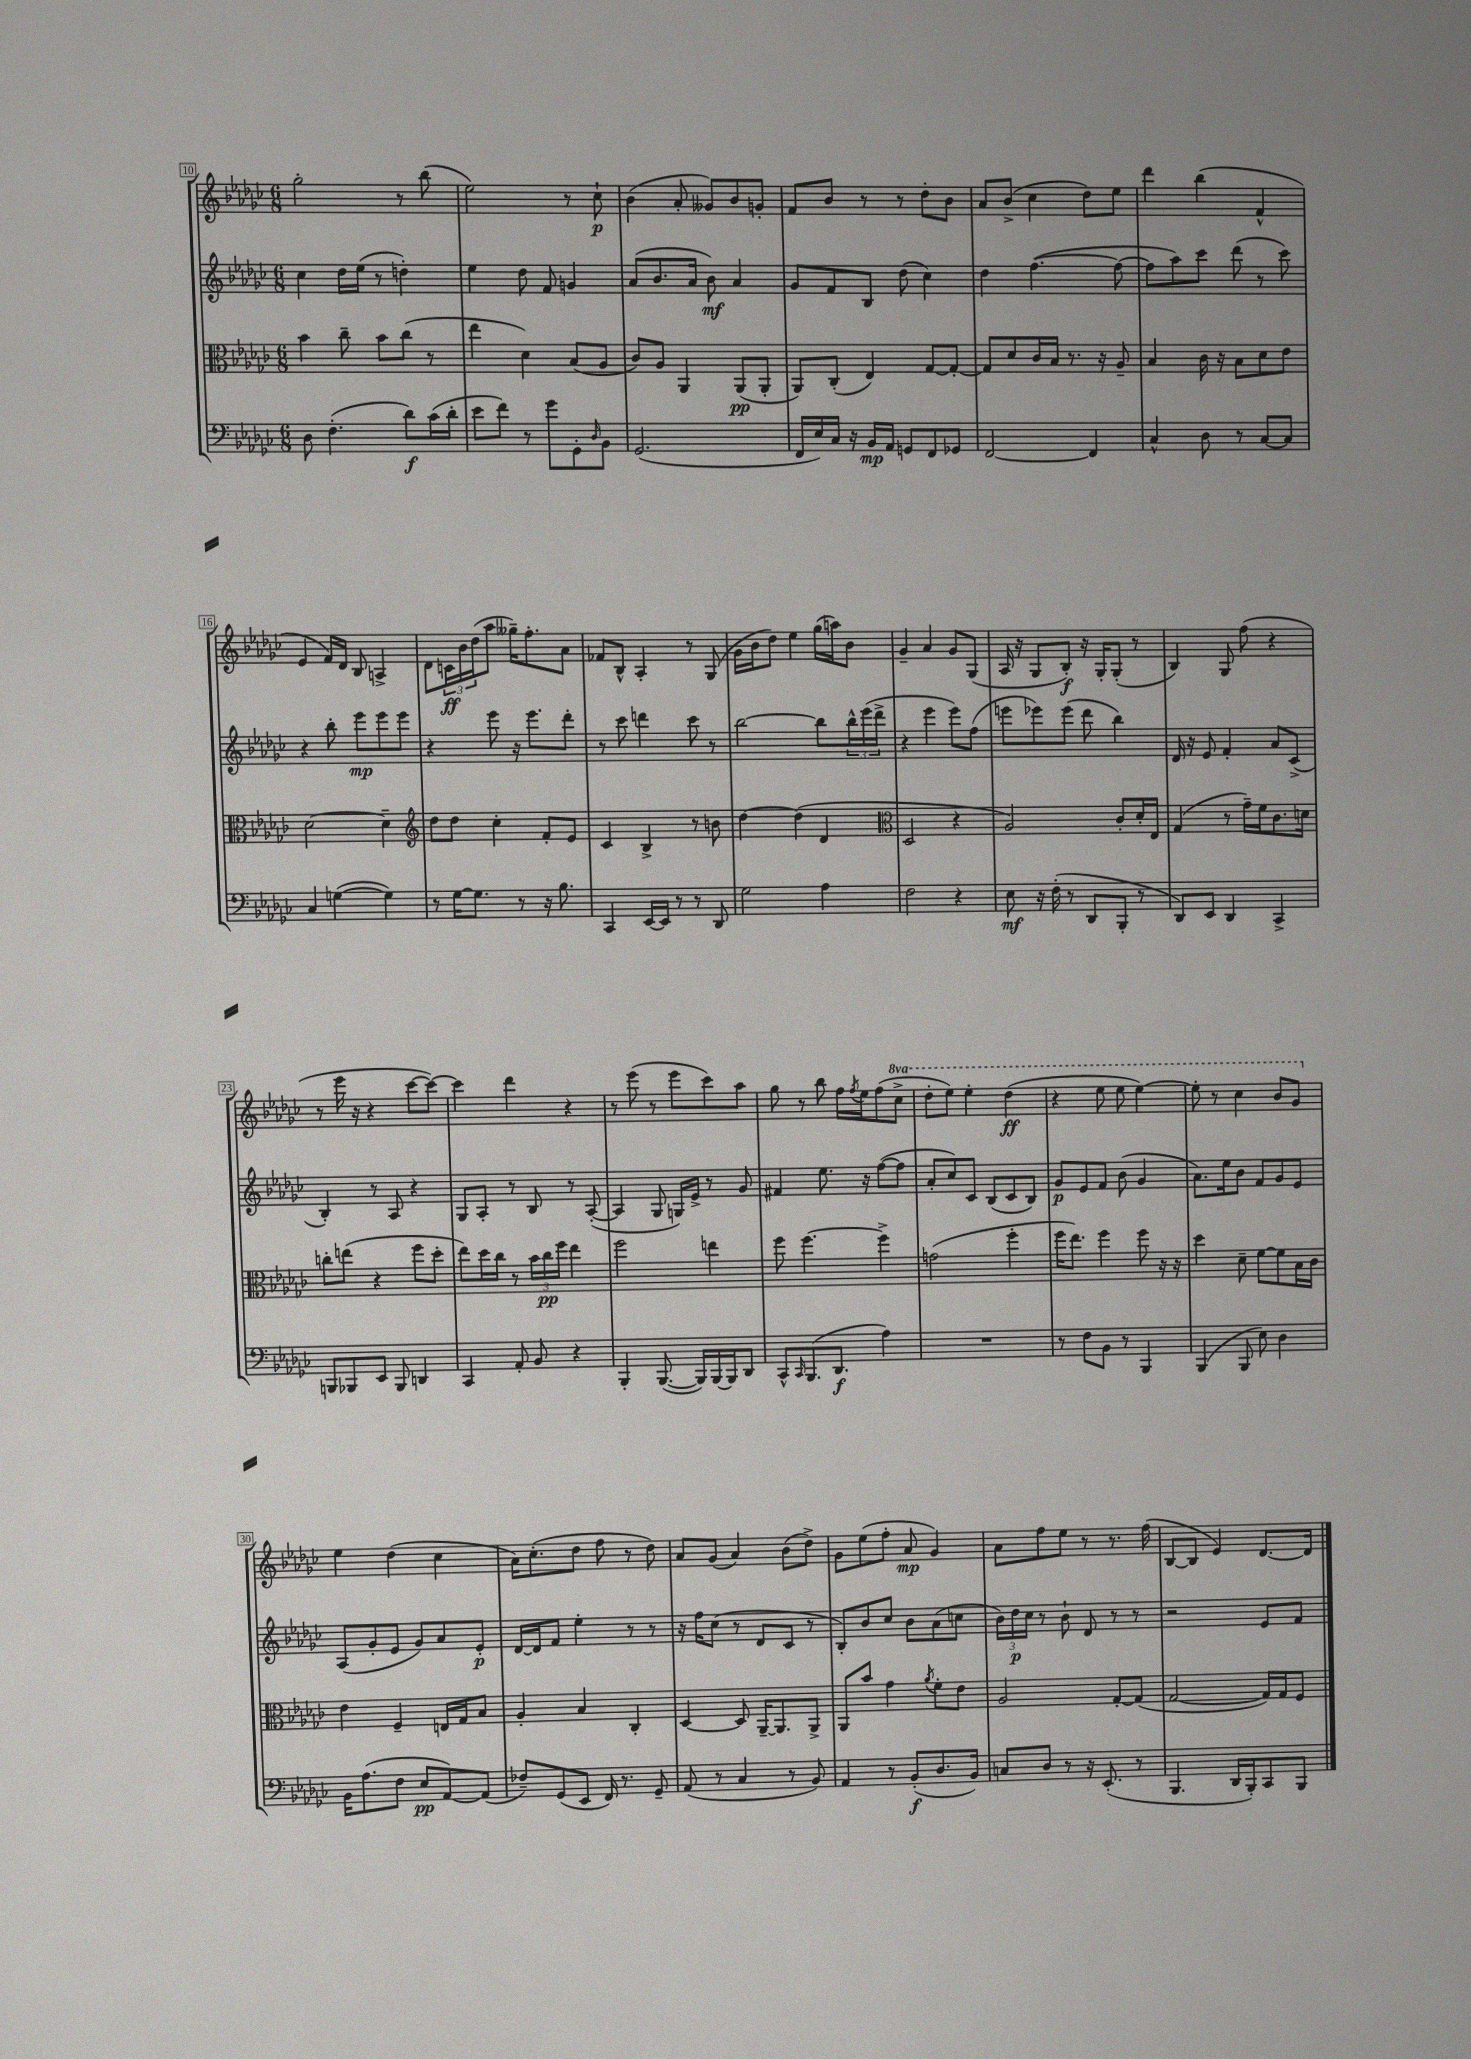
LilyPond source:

<<
\new StaffGroup <<
\new Staff = "s0" {
    \clef treble \key ges \major \numericTimeSignature \time 6/8 \set Staff.ottavationMarkups = #ottavation-simple-ordinals
    ges''2-. r8 bes''8( |
    ees''2) r8 ces''8-!\p |
    bes'4( aes'8-. geses'8) bes'8 g'8-. |
    f'8 bes'8 r8 r8 des''8-. bes'8 |
    aes'8 bes'8->( ces''4 des''8) ees''8 |
    des'''4 bes''4( f'4-^ |
    ees'4 f'16) des'16 bes8 a4-> |
    des'8 \tuplet 3/2 { c'16\ff bes'16 des''16( } aes''8 geses''16--) f''8.-. aes'8 |
    fes'8 bes8-^ aes4-. r8 ges8( |
    ges'16 bes'16 des''8) ees''4 ges''16( a''16) bes'8 |
    ges'4-- aes'4 ges'8 ges8( |
    aes16 r16 ges8 bes8-.\f) r16 ges16-. ges8-.( r8 |
    bes4) ges8 f''8( r4 |
    r8 ees'''16 r16 r4 ces'''8~ ces'''8~) |
    ces'''4 des'''4 r4 |
    r8 ees'''8( r8 ees'''8 ces'''8) aes''8 |
    ges''8 r8 bes''8 f''16 \acciaccatura { f''8 } ees''16 f''8( \ottava #1 ces'''8-> |
    des'''8-. ees'''8) ees'''4-. des'''4\ff( |
    r4 ees'''8 ees'''8 ees'''4~) |
    ees'''8-. r8 ces'''4 bes''8 ges''8 \ottava #0 |
    ees''4 des''4( ces''4 |
    aes'16) ces''8.-.( des''8 f''8 r8 des''8) |
    aes'8 ges'8( aes'4) bes'8( des''8->) |
    ges'8 ees''8( f''8-. aes'8\mp ges'4) |
    aes'8 f''8 ees''8 r8 r8. f''16( |
    bes8~ bes8 ees'4) des'8.~ des'16 \bar "|." |
}
\new Staff = "s1" {
    \clef treble \key ges \major \numericTimeSignature \time 6/8
    ces''4 des''16 ees''16( r8 d''4-.) |
    ees''4 des''8 f'8 g'4 |
    aes'8( bes'8. aes'16 bes'8\mf) aes'4 |
    ges'8 f'8 bes8 des''8( ces''4) |
    des''4 f''4.~( f''8~ |
    f''8 aes''8) ces'''8 des'''8( r8 ces'''8) |
    r4 bes''8-. ees'''8\mp ees'''8 ees'''8 |
    r4 ees'''8 r16 ees'''8. des'''8-. |
    r8 ces'''8 d'''4 ces'''8 r8 |
    bes''2~ bes''8 \tuplet 3/2 { bes''16-^ ees'''16( des'''16-> } |
    r4 ees'''4 ees'''8) f''8( |
    e'''8 ees'''8) ees'''8( des'''8 bes''4) |
    des'16 r16 ees'8 f'4-. aes'8 ces'8->( |
    bes4-.) r8 aes8 r4 |
    ges8 aes8-. r8 bes8 r8 aes8~-.( |
    aes4 ges8 g16) ees'16-> r8 ges'8 |
    fis'4 ees''8. r16 f''8~( f''8 |
    aes'8-. ces''8) ces'8 bes8( ces'8 bes8) |
    ges'8\p ees'8 f'8 bes'8( ges'4 |
    aes'8.) ees''16 bes'8 f'8 ges'8 ees'8 |
    aes8( ges'8-. ees'8 ges'8) aes'8 ees'8-.\p |
    des'16~ des'16 f'8 ees''4-. r8 r8 |
    r16 f''16 ces''8( r8 des'8 ces'8 r8 |
    bes8-.) bes'8 ces''8 bes'8 aes'8( c''8 |
    \tuplet 3/2 { bes'16) des''16\p ces''16 } r8 bes'8-! des'8 r8 r8 |
    r2 ees'8 f'8 \bar "|." |
}
\new Staff = "s2" {
    \clef alto \key ges \major \numericTimeSignature \time 6/8
    bes'4 ces''8-- bes'8 ces''8( r8 |
    ees''4 des'4) bes8( aes8 |
    ces'8) aes8 aes,4 aes,8\pp( aes,8-. |
    aes,8) ces8-.( ees4) ges8~ ges8~-. |
    ges8 des'8 ces'16 bes16 r8. r16 aes8-- |
    bes4 ces'16 r16 bes8 des'8 ees'8 |
    des'2~ des'4-- |
    \clef treble des''8 des''8 ces''4-. f'8-. ees'8 |
    ces'4 bes4-> r8 b'8 |
    des''4~ des''4( des'4 |
    \clef alto des2 r4 |
    aes2) ces'8-. des'16-. ees16 |
    ges4( r8 ges'16--) f'16 ces'8. d'16 |
    c''8-. e''8( r4 f''8 des''8-. |
    ees''8) des''16 ces''16 r8 \tuplet 3/2 { bes'16 ces''16\pp f''16 } ees''4 |
    f''2 e''4 |
    f''8 f''4.~ f''4-> |
    g'2( f''4-. |
    f''16 ees''8.) f''4 f''8 r16 r16 |
    des''4 des'8-- f'8~ f'8 bes16 ces'16 |
    ees'4 f4-- e16 ges16 bes8 |
    aes4-. bes4 ces4-. |
    des4~ des8 aes,16~-- aes,8. aes,8-> |
    aes,8 bes'8 ges'4 \acciaccatura { aes'8 } f'8-. ees'8 |
    aes2 ges8~-. ges8( |
    ges2~ ges16) ges16 f8 \bar "|." |
}
\new Staff = "s3" {
    \clef bass \key ges \major \numericTimeSignature \time 6/8
    des8 f4.-.( des'8\f) ces'16( des'16-. |
    ees'8 f'8) r8 ges'8 ges,8-. \grace { des16 } bes,8 |
    ges,2.( |
    f,16 ees16) ces16 r16 bes,16\mp aes,16 g,8 f,8 ges,8 |
    f,2~ f,4 |
    ces4-^ des8 r8 ces8~ ces8 |
    ces4 g4~( g4) |
    r8 ges16~ ges8. r8 r16 bes8. |
    ces,4 ees,16~ ees,16 r8 r8 des,8 |
    ges2 aes4 |
    f2 r4 |
    ees8\mf r16 f16-.( r8 des,8 bes,,8-. r8 |
    des,8) ees,8 des,4 ces,4-> |
    b,,8 bes,,8 ees,8 bes,,8 d,4 |
    ces,4 aes,8-. bes,8 r4 |
    bes,,4-. bes,,8.~( bes,,16) bes,,16~ bes,,16 des,8 |
    ces,8-^ \grace { ces,16 } bes,,8.( des,8.\f aes4) |
    R2. |
    r8 f8 bes,8 r8 bes,,4 |
    bes,,4( bes,,8 ees8) des4 |
    bes,16 aes8.( f8 ees8\pp aes,8~) aes,8( |
    fes8--) ges,8( ees,8 f,16) r8. ges,8-- |
    aes,8( r8 ces4 r8 bes,8) |
    aes,4 r8 bes,8-.\f( des8. bes,16) |
    c8 des8 r8 r16 ees,8.-.( r8 |
    bes,,4. des,16 bes,,16-.) ces,8 bes,,8 \bar "|." |
}
>>
>>
\layout { \context { \Score currentBarNumber = #10 \override BarNumber.stencil = #(make-stencil-boxer 0.1 0.3 ly:text-interface::print) } }
